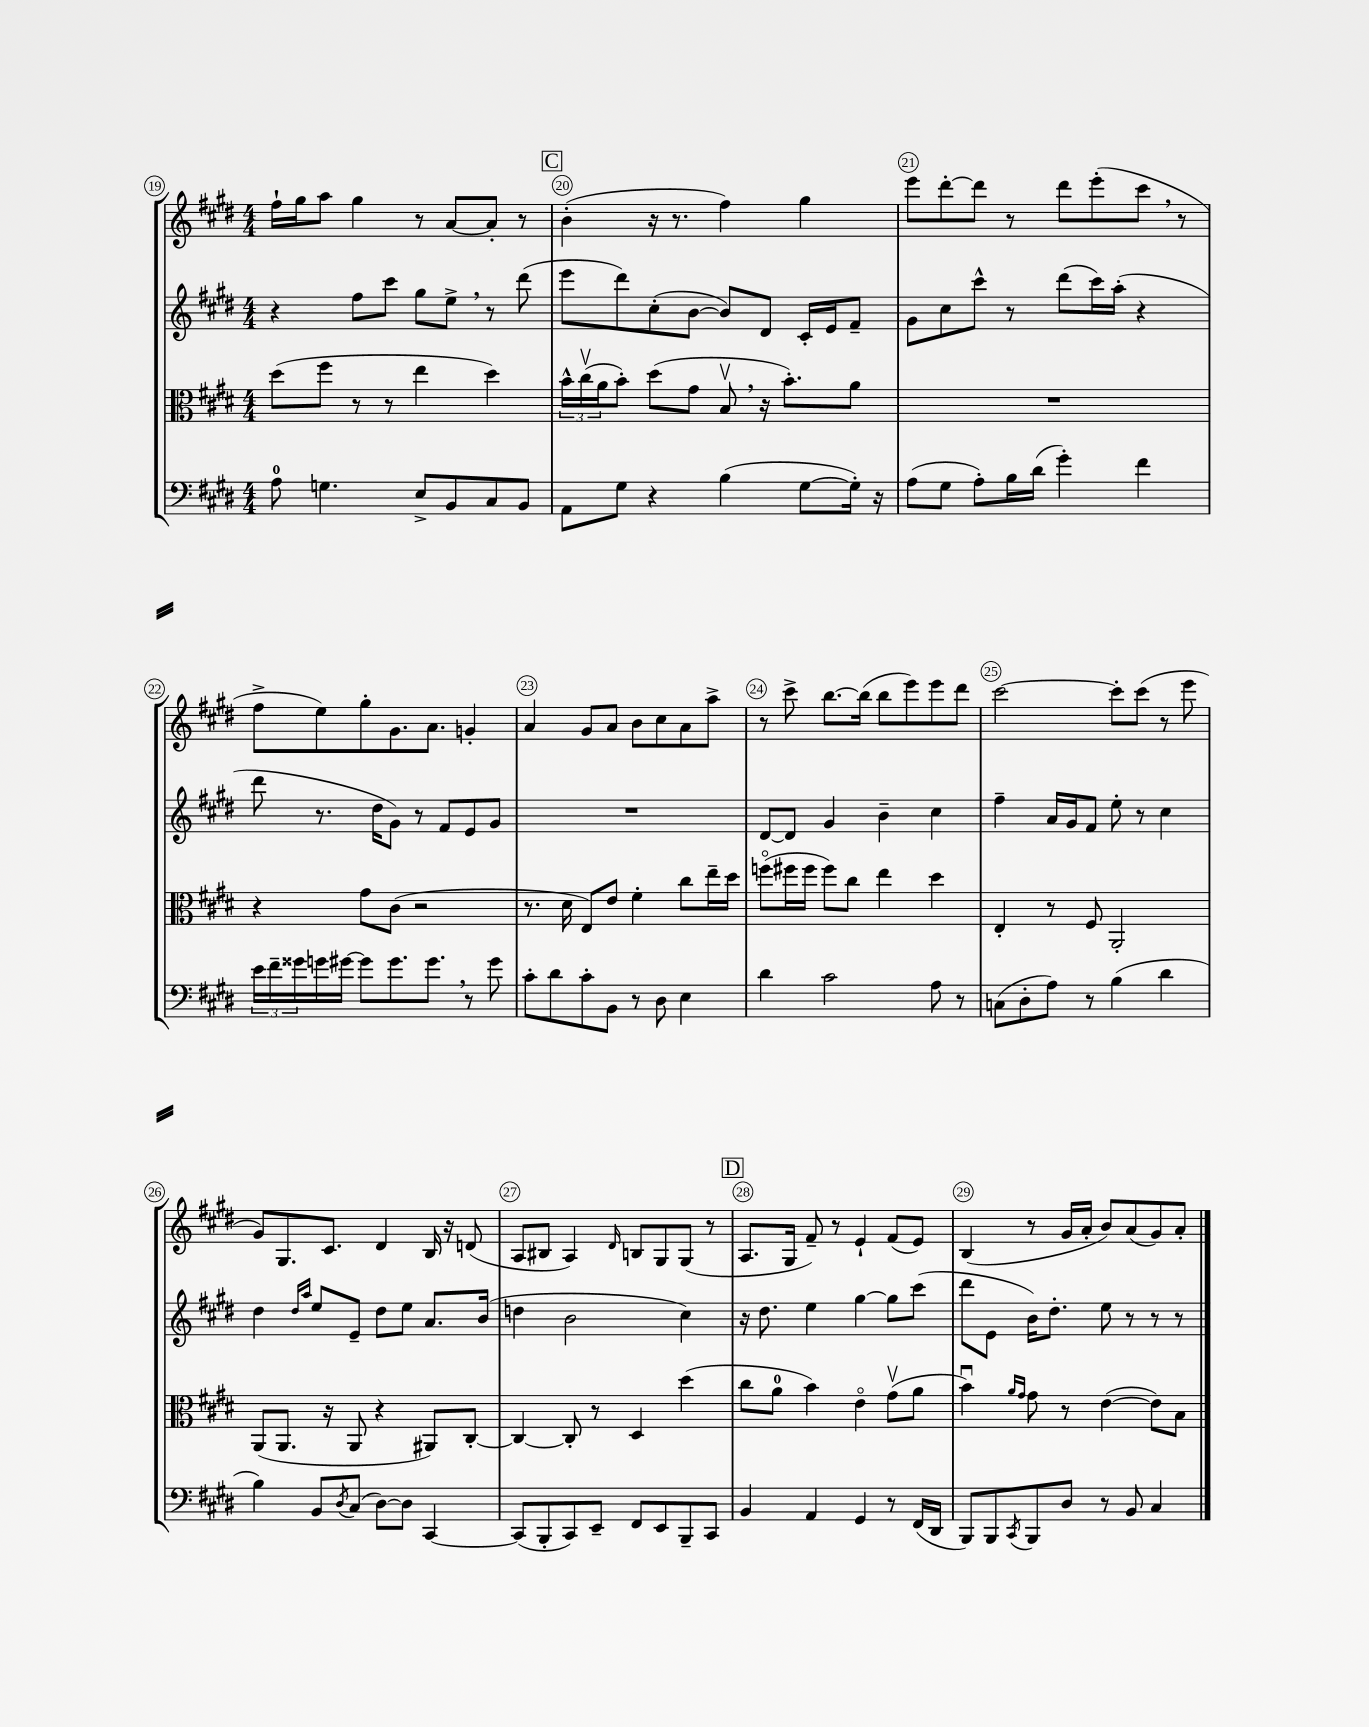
<<
\new StaffGroup <<
\new Staff = "s0" {
    \clef treble \key e \major \numericTimeSignature \time 4/4
    fis''16-! gis''16 a''8 gis''4 r8 a'8~ a'8-. r8 |
    \mark \markup { \box "C" } b'4-.( r16 r8. fis''4) gis''4 |
    e'''8 dis'''8~-. dis'''8 r8 dis'''8 e'''8-.( cis'''8 \breathe r8 |
    fis''8-> e''8) gis''8-. gis'8. a'8. g'4-. |
    a'4 gis'8 a'8 b'8 cis''8 a'8 a''8-> |
    r8 cis'''8-> b''8.~ b''16( b''8 e'''8) e'''8 dis'''8 |
    cis'''2~ cis'''8-. cis'''8( r8 e'''8 |
    gis'8) gis8. cis'8. dis'4 b16 r16 d'8( |
    a8 bis8 a4) \grace { dis'16 } b8 gis8 gis8( r8 |
    \mark \markup { \box "D" } a8. gis16 fis'8--) r8 e'4-! fis'8( e'8) |
    b4( r8 gis'16 a'16-. b'8) a'8( gis'8) a'8-. \bar "|." |
}
\new Staff = "s1" {
    \clef treble \key e \major \numericTimeSignature \time 4/4
    r4 fis''8 cis'''8 gis''8 e''8-> \breathe r8 dis'''8( |
    \mark \markup { \box "C" } e'''8 dis'''8) cis''8-.( b'8~ b'8) dis'8 cis'16-. e'16 fis'8-- |
    gis'8 cis''8 cis'''8-^ r8 dis'''8( cis'''16) a''16-.( r4 |
    dis'''8 r8. dis''16 gis'8) r8 fis'8 e'8 gis'8 |
    R1 |
    dis'8~ dis'8 gis'4 b'4-- cis''4 |
    fis''4-- a'16 gis'16 fis'8 e''8-. r8 cis''4 |
    dis''4 \grace { dis''16 a''16 } e''8 e'8-- dis''8 e''8 a'8. b'16( |
    d''4 b'2 cis''4) |
    \mark \markup { \box "D" } r16 dis''8. e''4 gis''4~ gis''8 cis'''8( |
    dis'''8 e'8 b'16) dis''8.-. e''8 r8 r8 r8 \bar "|." |
}
\new Staff = "s2" {
    \clef alto \key e \major \numericTimeSignature \time 4/4
    dis''8( fis''8 r8 r8 e''4 dis''4) |
    \mark \markup { \box "C" } \tuplet 3/2 { b'16-^ cis''16\upbow( a'16 } b'8-.) dis''8( gis'8 b8\upbow \breathe r16 b'8.-.) a'8 |
    R1 |
    r4 gis'8 cis'8( r2 |
    r8. dis'16 e8) e'8 fis'4-. cis''8 e''16-- dis''16 |
    f''8\flageolet( fis''16 fis''16 fis''8) cis''8 e''4 dis''4 |
    e4-. r8 fis8 a,2-. |
    a,8( a,8. r16 a,8 r4 ais,8) cis8~-. |
    cis4~ cis8-. r8 dis4 dis''4( |
    \mark \markup { \box "D" } cis''8 a'8-0 b'4) e'4\flageolet gis'8\upbow( a'8 |
    b'4\downbow) \grace { a'16 gis'16 } gis'8 r8 e'4~( e'8) b8 \bar "|." |
}
\new Staff = "s3" {
    \clef bass \key e \major \numericTimeSignature \time 4/4
    a8-0 g4. e8-> b,8 cis8 b,8 |
    \mark \markup { \box "C" } a,8 gis8 r4 b4( gis8~ gis16-.) r16 |
    a8( gis8 a8-.) b16 dis'16( gis'4-.) fis'4 |
    \tuplet 3/2 { e'16 fis'16-- gisis'16 } g'16 gis'16~ gis'8 gis'8. gis'8. \breathe r8 gis'8 |
    cis'8-. dis'8 cis'8-. b,8 r8 dis8 e4 |
    dis'4 cis'2 a8 r8 |
    c8( dis8-. a8) r8 b4( dis'4 |
    b4) b,8 \acciaccatura { dis8 } cis8( dis8~) dis8 cis,4~ |
    cis,8( b,,8-. cis,8) e,8-- fis,8 e,8 b,,8-- cis,8 |
    \mark \markup { \box "D" } b,4 a,4 gis,4 r8 fis,16( dis,16 |
    b,,8) b,,8 \acciaccatura { cis,8 } b,,8 dis8 r8 b,8 cis4 \bar "|." |
}
>>
>>
\layout { \context { \Score currentBarNumber = #19 \override BarNumber.break-visibility = ##(#f #t #t) barNumberVisibility = #all-bar-numbers-visible \override BarNumber.stencil = #(make-stencil-circler 0.1 0.3 ly:text-interface::print) } }
